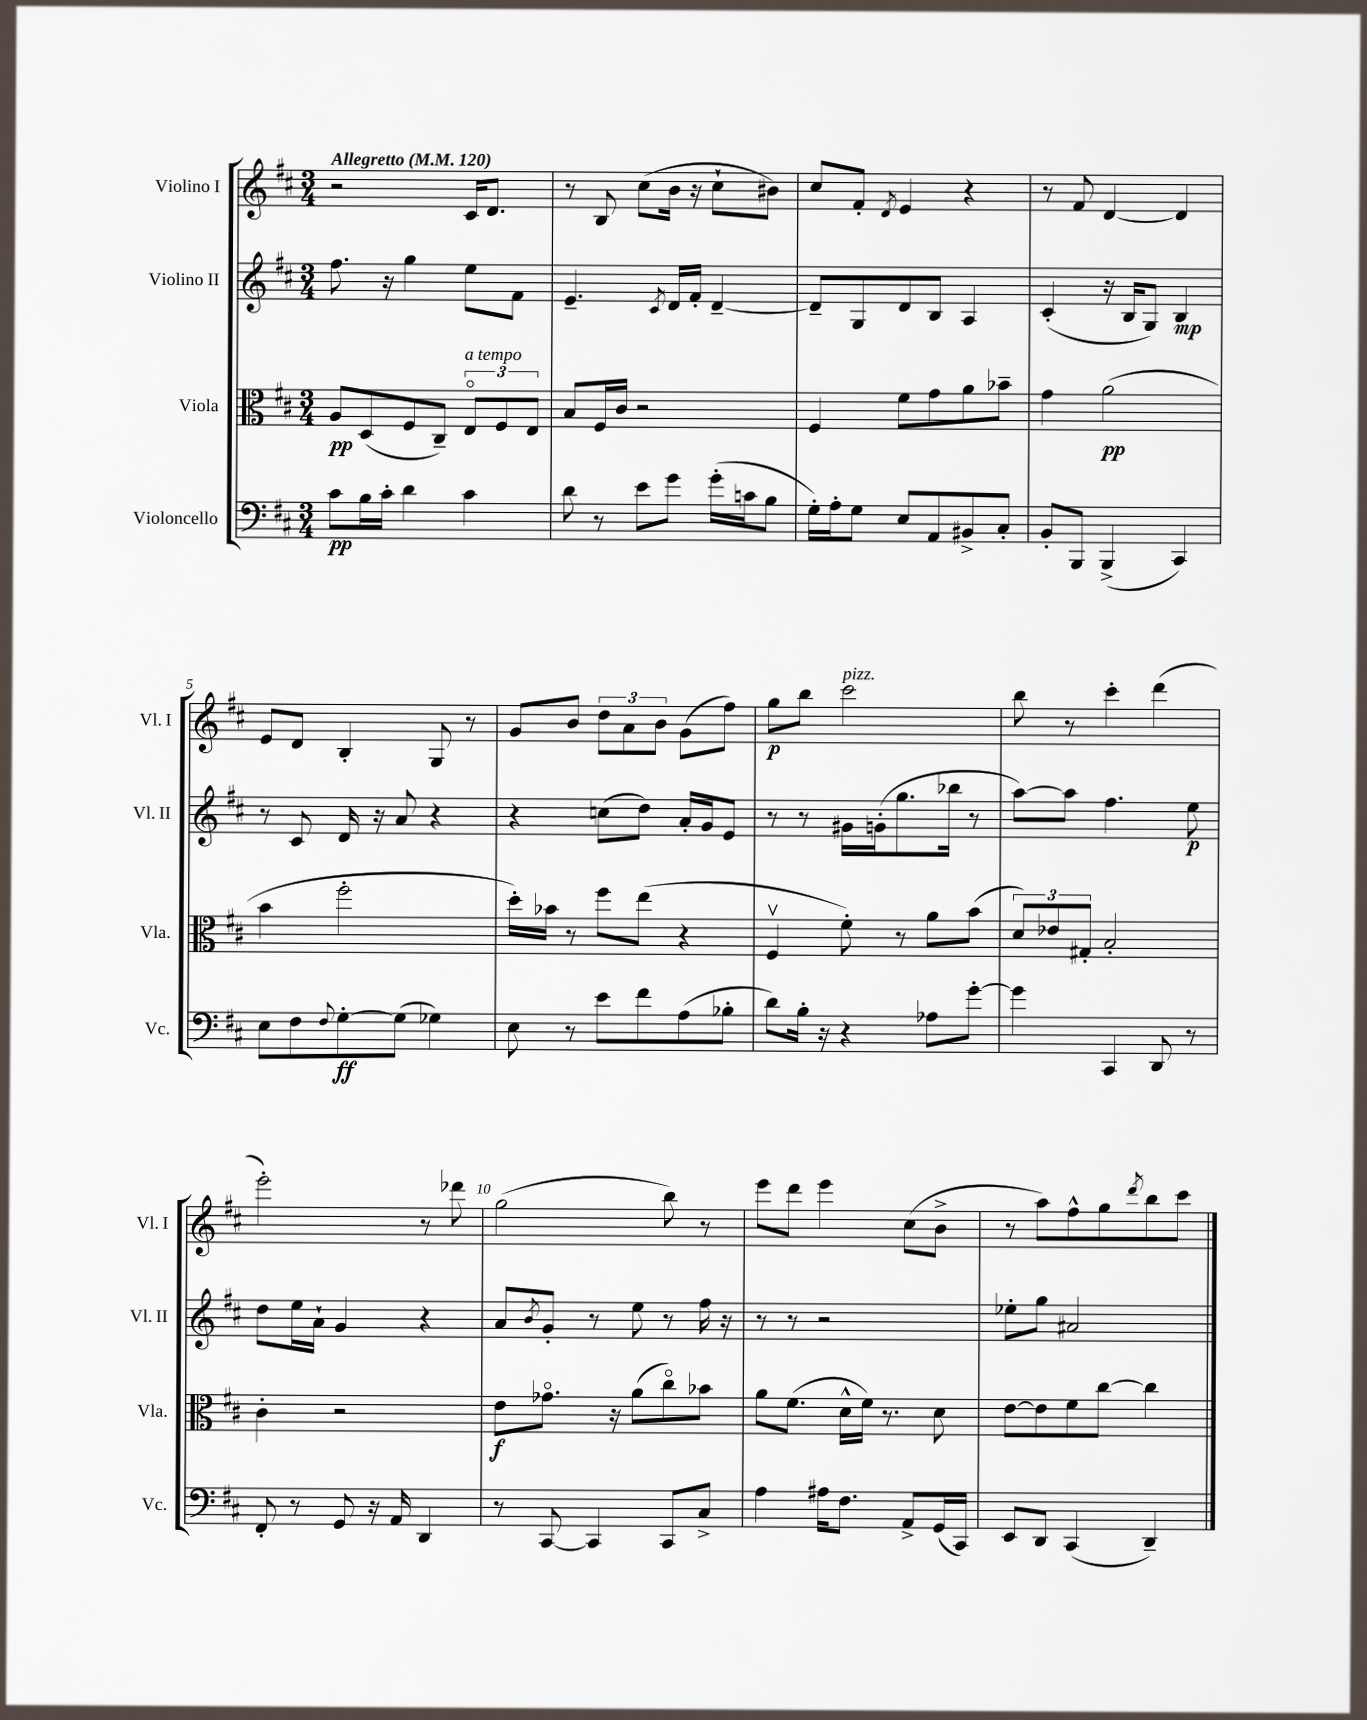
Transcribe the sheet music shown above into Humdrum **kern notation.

**kern	**dynam	**kern	**dynam	**kern	**dynam	**kern	**dynam
*part4	*part4	*part3	*part3	*part2	*part2	*part1	*part1
*staff4	*staff4	*staff3	*staff3	*staff2	*staff2	*staff1	*staff1
*I"Violoncello	*	*I"Viola	*	*I"Violino II	*	*I"Violino I	*
*I'Vc.	*	*I'Vla.	*	*I'Vl. II	*	*I'Vl. I	*
*clefF4	*	*clefC3	*	*clefG2	*	*clefG2	*
*k[f#c#]	*	*k[f#c#]	*	*k[f#c#]	*	*k[f#c#]	*
*M3/4	*	*M3/4	*	*M3/4	*	*M3/4	*
*MM120	*	*MM120	*	*MM120	*	*MM120	*
=1	=1	=1	=1	=1	=1	=1	=1
!	!	!	!	!	!	!LO:TX:a:B:t=Allegretto	!
8c#\L	pp	8A/L	pp	8.ff#\	.	2r	.
16B\L	.	(8D/	.	.	.	.	.
16c#'\JJ	.	.	.	16r	.	.	.
4d\	.	8F#/	.	4gg\	.	.	.
.	.	8C#~/J)	.	.	.	.	.
!	!	!LO:TX:a:i:t=a tempo	!	!	!	!	!
4c#\	.	12E/L	.	8ee\L	.	16c#/KL	.
.	.	.	.	.	.	8.d/J	.
.	.	12F#/	.	.	.	.	.
.	.	.	.	8f#\J	.	.	.
.	.	12E/J	.	.	.	.	.
=2	=2	=2	=2	=2	=2	=2	=2
8d\	.	8B/L	.	4.e~/	.	8r	.
8r	.	16F#/L	.	.	.	8B/	.
.	.	16c#/JJ	.	.	.	.	.
8e\L	.	2r	.	.	.	(8cc#\L	.
.	.	.	.	8qc#/	.	.	.
8g\J	.	.	.	16d/LL	.	16b\Jk	.
.	.	.	.	16f#'/JJ	.	16r	.
(16g'\LL	.	.	.	[4d~/	.	8cc#`\L	.
16cn\J	.	.	.	.	.	.	.
8B\J	.	.	.	.	.	8b#X\J)	.
=3	=3	=3	=3	=3	=3	=3	=3
16G'\LL)	.	4F#/	.	8d~/L]	.	8cc#/L	.
16A'\J	.	.	.	.	.	.	.
8G\J	.	.	.	8G/	.	8f#'/J	.
.	.	.	.	.	.	8qd/	.
8E/L	.	8f#\L	.	8d/	.	4e/	.
8AA/	.	8g\	.	8B/J	.	.	.
8BB#X^/	.	8a\	.	4A/	.	4r	.
8C#'/J	.	8b-X~\J	.	.	.	.	.
=4	=4	=4	=4	=4	=4	=4	=4
8BB'/L	.	4g\	.	(4c#'/	.	8r	.
8BBB/J	.	.	.	.	.	8f#/	.
(4BBB^/	.	(2a\	pp	16r	.	[4d/	.
.	.	.	.	16B/KL	.	.	.
.	.	.	.	8G/J)	.	.	.
4CC#/)	.	.	.	4B/	mp	4d/]	.
!!LO:LB:g=z
=5	=5	=5	=5	=5	=5	=5	=5
8E\L	.	4b\	.	8r	.	8e/L	.
8F#\	.	.	.	8c#/	.	8d/J	.
8qqF#/	.	.	.	.	.	.	.
[8G'\	ff	2ff#'\	.	16d/	.	4B'/	.
.	.	.	.	16r	.	.	.
(8G\J]	.	.	.	8a/	.	.	.
4G-X\)	.	.	.	4r	.	8G/	.
.	.	.	.	.	.	8r	.
=6	=6	=6	=6	=6	=6	=6	=6
8E\	.	16dd'\LL)	.	4r	.	8g/L	.
.	.	16b-X\JJ	.	.	.	.	.
8r	.	8r	.	.	.	8b/J	.
8e\L	.	8ff#\L	.	(8ccn\L	.	12dd\L	.
.	.	.	.	.	.	12a\	.
8f#\	.	(8ee\J	.	8dd\J)	.	.	.
.	.	.	.	.	.	12b\J	.
(8A\	.	4r	.	16a'/LL	.	(8g\L	.
.	.	.	.	16g/J	.	.	.
8B-X'\J	.	.	.	8e/J	.	8ff#\J)	.
=7	=7	=7	=7	=7	=7	=7	=7
8d\L)	.	4F#v/	.	8r	.	8gg\L	p
16B'\Jk	.	.	.	8r	.	8bb\J	.
16r	.	.	.	.	.	.	.
!	!	!	!	!	!	!LO:TX:a:i:t=pizz.	!
4r	.	8f#'\)	.	16g#X\LL	.	2ccc#\	.
.	.	.	.	(16gn'\J	.	.	.
.	.	8r	.	8.gg\	.	.	.
8A-X\L	.	8a\L	.	.	.	.	.
.	.	.	.	16bb-X\Jk	.	.	.
[8g'\J	.	(8b\J	.	8r	.	.	.
=8	=8	=8	=8	=8	=8	=8	=8
4g\]	.	12d/L)	.	[8aa\L)	.	8bb\	.
.	.	12e-X/	.	.	.	.	.
.	.	.	.	8aa\J]	.	8r	.
.	.	12G#X'/J	.	.	.	.	.
4CC#/	.	2B'/	.	4.ff#\	.	4ccc#'\	.
8DD/	.	.	.	.	.	(4ddd\	.
8r	.	.	.	8ee\	p	.	.
!!LO:LB:g=z
=9	=9	=9	=9	=9	=9	=9	=9
8FF#'/	.	4c#'\	.	8dd\L	.	2eee'\)	.
8r	.	.	.	16ee\L	.	.	.
.	.	.	.	16a`\JJ	.	.	.
8GG/	.	2r	.	4g/	.	.	.
16r	.	.	.	.	.	.	.
16AA/	.	.	.	.	.	.	.
4DD/	.	.	.	4r	.	8r	.
.	.	.	.	.	.	8ddd-X\	.
=10	=10	=10	=10	=10	=10	=10	=10
8r	.	8e\L	f	8a/L	.	(2gg\	.
.	.	.	.	8qb/	.	.	.
[8CC#/	.	8.g-X\J	.	8g'/J	.	.	.
4CC#/]	.	.	.	8r	.	.	.
.	.	16r	.	.	.	.	.
.	.	(8a\L	.	8ee\	.	.	.
8CC#/L	.	8cc#\)	.	8r	.	8bb\)	.
8C#^/J	.	8b-X\J	.	16ff#\	.	8r	.
.	.	.	.	16r	.	.	.
=11	=11	=11	=11	=11	=11	=11	=11
4A\	.	8a\L	.	8r	.	8eee\L	.
.	.	(8.f#\J	.	8r	.	8ddd\J	.
16A#X\KL	.	.	.	2r	.	4eee\	.
8.F#\J	.	16d^^\LL	.	.	.	.	.
.	.	16f#\JJ)	.	.	.	.	.
.	.	8.r	.	.	.	.	.
8AA^/L	.	.	.	.	.	(8cc#\L	.
(16GG/L	.	8d\	.	.	.	8b^\J	.
16CC#/JJ)	.	.	.	.	.	.	.
=12	=12	=12	=12	=12	=12	=12	=12
8EE/L	.	[8e\L	.	8ee-X'\L	.	8r	.
8DD/J	.	8e\]	.	8gg\J	.	8aa\L)	.
(4CC#/	.	8f#\	.	2a#X/	.	8ff#^^\	.
.	.	[8cc#\J	.	.	.	8gg\	.
.	.	.	.	.	.	8qddd/	.
4DD~/)	.	4cc#\]	.	.	.	8bb\	.
.	.	.	.	.	.	8ccc#\J	.
==	==	==	==	==	==	==	==
*-	*-	*-	*-	*-	*-	*-	*-
